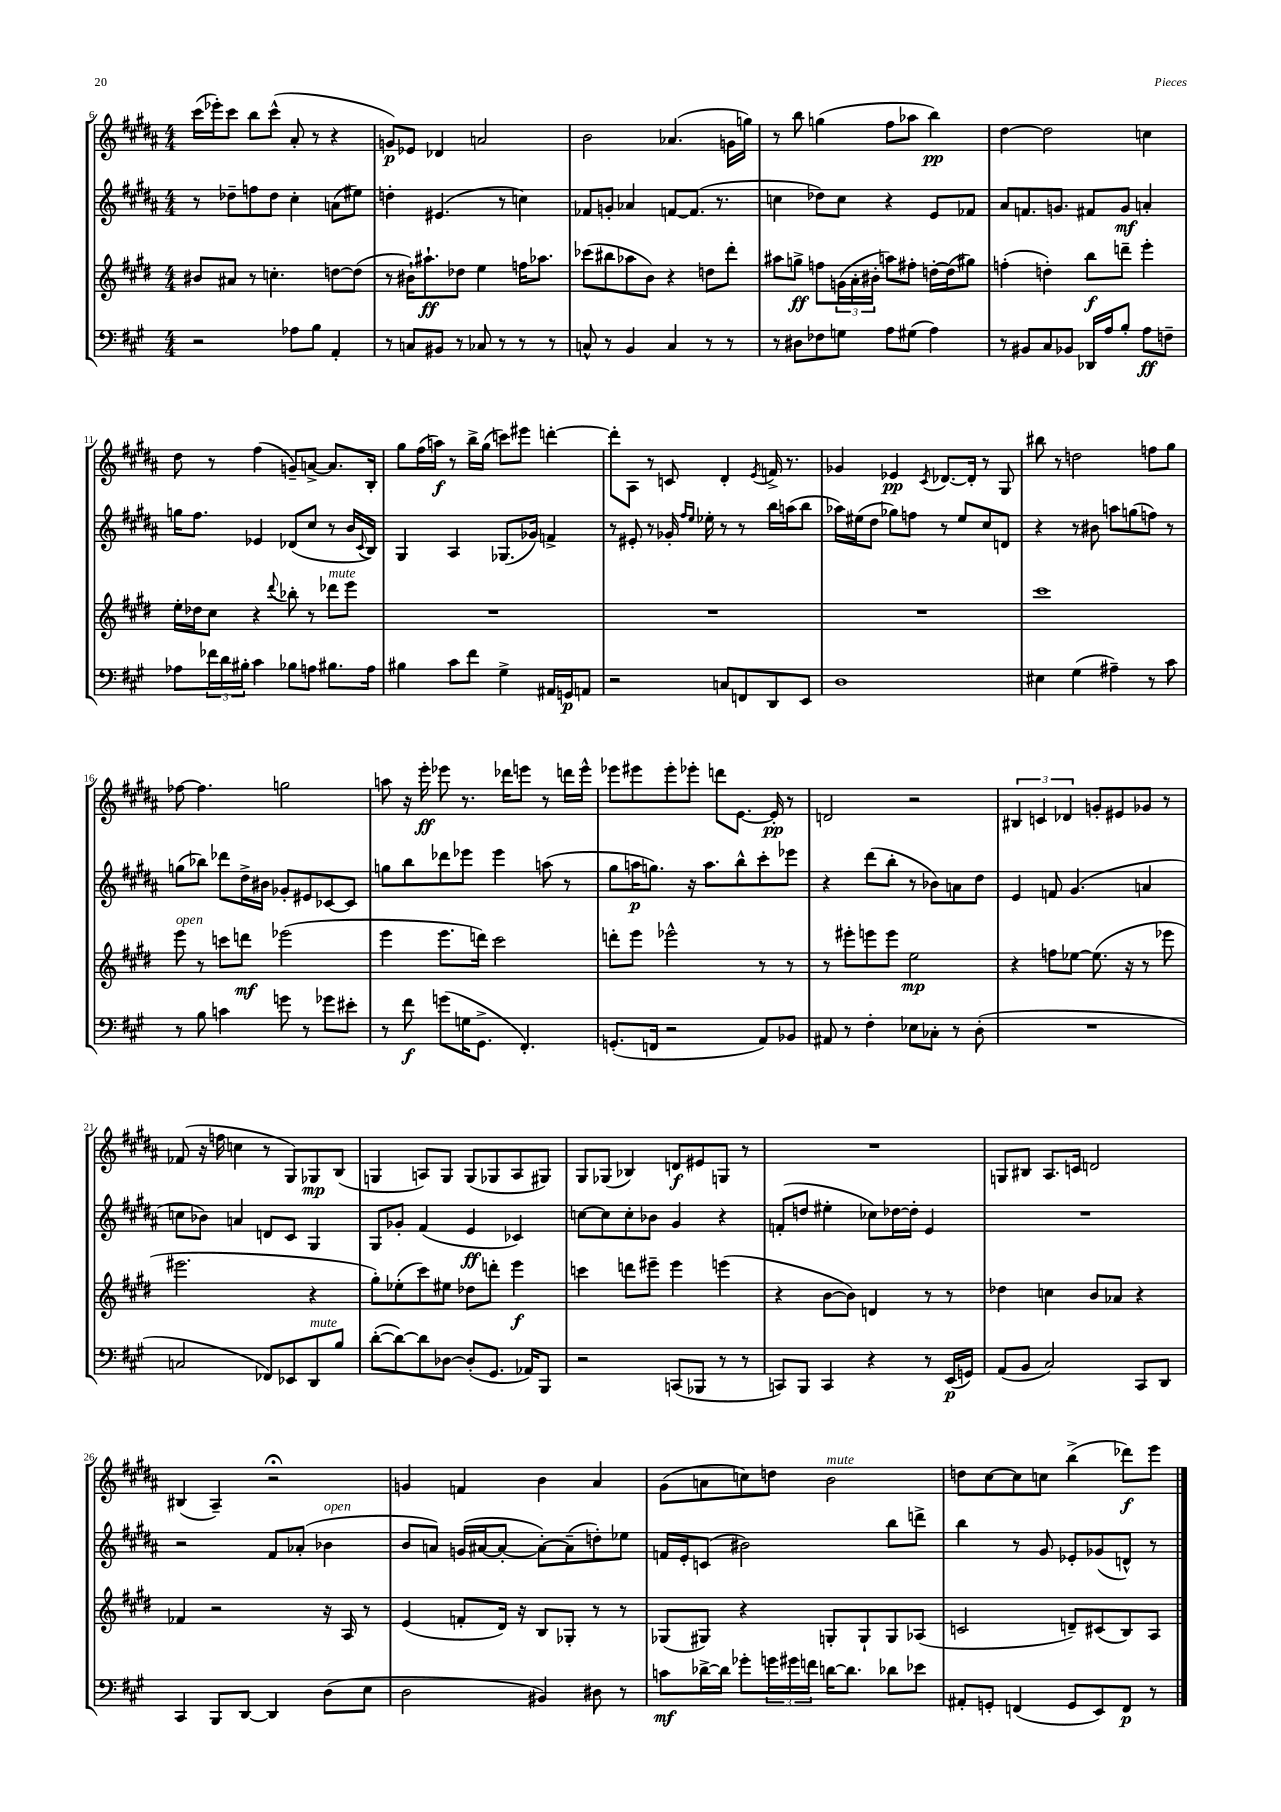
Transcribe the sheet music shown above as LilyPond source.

<<
\new StaffGroup <<
\new Staff = "s0" {
    \clef treble \key b \major \numericTimeSignature \time 4/4
    cis'''16( ees'''16-.) cis'''8 b''8 cis'''8-^( ais'8-. r8 r4 |
    g'8\p) ees'8 des'4 a'2 |
    b'2 aes'4.( g'16 g''16) |
    r8 b''8 g''4( fis''8 aes''8 b''4\pp) |
    dis''4~ dis''2 c''4 |
    dis''8 r8 fis''4( g'8--) a'8~-> a'8. b16-. |
    gis''8 fis''16( a''16\f) r8 b''16-> gis''16( c'''8) eis'''8 d'''4~-. |
    d'''8-. ais8 r8 c'8 dis'4-. \acciaccatura { e'8 } f'16-> r8. |
    ges'4 ees'4\pp \acciaccatura { cis'8 } des'8.~ des'16-. r8 gis8 |
    bis''8 r8 d''2 f''8 gis''8 |
    fes''8~ fes''4. g''2 |
    a''8 r16 e'''16-.\ff ees'''8 r8. des'''16 e'''8 r8 d'''16 e'''16-^ |
    ees'''8 eis'''8 eis'''8-. ees'''8-. d'''8 e'8.~ e'16-.\pp r8 |
    d'2 r2 |
    \tuplet 3/2 { bis4 c'4 des'4 } g'8-. eis'8 ges'8 r8 |
    fes'8( r16 f''16 c''4 r8 gis8) ges8\mp b8( |
    g4 a8) g8 g8( ges8 a8 gis8) |
    gis8 ges8( bes4) d'8\f eis'8 g8 r8 |
    R1 |
    g8 bis8 ais8. c'16 d'2 |
    bis4( ais4--) r2\fermata |
    g'4 f'4 b'4 ais'4 |
    gis'8( a'8 c''8) d''8 b'2^\markup { \italic "mute" } |
    d''8 cis''8~ cis''8 c''8 b''4->( des'''8\f) e'''8 \bar "|." |
}
\new Staff = "s1" {
    \clef treble \key b \major \numericTimeSignature \time 4/4
    r8 des''8-- f''8 des''8 cis''4-. a'8( eis''8) |
    d''4-. eis'4.( r8 c''4) |
    fes'8 g'8-. aes'4 f'8~ f'8.( r8. |
    c''4 des''8) c''8 r4 e'8 fes'8 |
    ais'8 f'8. g'8. fis'8 g'8\mf a'4-. |
    g''16 fis''8. ees'4 des'8( cis''8 r8 b'16 \appoggiatura { cis'8 } b16) |
    gis4 ais4 ges8.( ges'16) f'4-> |
    r8 eis'8-. r8 ges'16-. \grace { fis''16 e''16 } ees''16-. r8 r8 b''16 a''16( b''8 |
    aes''16) eis''16( dis''8 ges''8) f''8 r8 eis''8 cis''8 d'8 |
    r4 r8 bis'8 a''8 g''8( f''8) r8 |
    g''8( bes''8) des'''8 dis''16-> bis'16 ges'8-. eis'8 ces'8~ ces'8 |
    g''8 b''8 des'''8 ees'''8 ees'''4 a''8( r8 |
    gis''8 a''16\p g''8.) r16 a''8. b''8-^ cis'''8-. ees'''8 |
    r4 dis'''8( b''8-. r8 bes'8) a'8 dis''8 |
    e'4 f'8 gis'4.( a'4 |
    c''8 bes'8) a'4 d'8 cis'8 gis4 |
    gis8 ges'8-. fis'4( e'4\ff ces'4) |
    c''8~ c''8 c''8-. bes'8 gis'4 r4 |
    f'8-.( d''8 eis''4-. ces''8) des''16~ des''16-. e'4 |
    R1 |
    r2 fis'8 aes'8-.( bes'4^\markup { \italic "open" } |
    b'8 a'8) g'16( ais'16~ ais'8~-. ais'8~-.) ais'8--( d''8-.) ees''8 |
    f'16 e'16-. c'8( bis'2) b''8 d'''8-> |
    b''4 r8 gis'8 ees'8-. ges'8( d'8-^) r8 \bar "|." |
}
\new Staff = "s2" {
    \clef treble \key e \major \numericTimeSignature \time 4/4
    bis'8 ais'8 r8 c''4.-. d''8~ d''8( |
    r8 bis'16-!) ais''8.-!\ff des''8 e''4 f''16 aes''8. |
    ces'''8( bis''8 aes''8 b'8) r4 d''8 dis'''8-. |
    ais''8 g''8->\ff f''8 \tuplet 3/2 { g'16( a'16-. bis'16-. } a''8) fis''8-. d''16~-. d''16( gis''8) |
    f''4-.( d''4-.) b''8\f d'''8-- e'''4-. |
    e''16-. des''16 cis''8 r4 \appoggiatura { dis'''8 } bes''8-. r8 des'''8^\markup { \italic "mute" } e'''8 |
    R1 |
    R1 |
    R1 |
    cis'''1 |
    e'''8^\markup { \italic "open" } r8 c'''8 d'''8\mf ees'''2( |
    e'''4 e'''8. d'''16) cis'''2 |
    d'''8-. e'''8 ees'''2-^ r8 r8 |
    r8 eis'''8-. e'''8 e'''8 e''2\mp |
    r4 f''8 ees''8~ ees''8.( r16 r8 ees'''8 |
    eis'''2. r4 |
    gis''8-.) ees''8-.( cis'''8) eis''8 des''8 d'''8-. e'''4\f |
    c'''4 d'''8 eis'''8-- eis'''4 e'''4( |
    r4 b'8~ b'8) d'4 r8 r8 |
    des''4 c''4 b'8 aes'8 r4 |
    fes'4 r2 r16 a16 r8 |
    e'4( f'8-. dis'16) r16 b8 ges8-. r8 r8 |
    ges8( gis8) r4 g8-. g8-! g8 aes8( |
    c'2 d'8--) cis'8( b8) a8 \bar "|." |
}
\new Staff = "s3" {
    \clef bass \key a \major \numericTimeSignature \time 4/4
    r2 aes8 b8 a,4-. |
    r8 c8 bis,8 r8 ces8 r8 r8 r8 |
    c8-^ r8 b,4 c4 r8 r8 |
    r8 dis8 fes8 g8 a8 gis8( a4) |
    r8 bis,8 cis8 bes,8 des,16 a16 b8-. a8\ff f8-- |
    aes8 \tuplet 3/2 { fes'16 d'16 bis16-. } cis'4 bes8 a8 bis8. a16 |
    bis4 cis'8 fis'8 gis4-> ais,16 g,16\p a,8 |
    r2 c8 f,8 d,8 e,8 |
    d1 |
    eis4 gis4( ais4--) r8 cis'8 |
    r8 b8 c'4 g'8 r8 ges'8 eis'8-. |
    r8 fis'8\f g'8( g16 gis,8.-> fis,4.-.) |
    g,8.-.( f,16 r2 a,8) bes,8 |
    ais,8 r8 fis4-. ees8 ces8-. r8 d8-.( |
    R1 |
    c2 fes,8) ees,8 d,8^\markup { \italic "mute" } b8 |
    d'8~-.( d'8~) d'8 des8~ des8-.( gis,8. aes,16) b,,8 |
    r2 c,8( bes,,8 r8 r8 |
    c,8) b,,8 c,4 r4 r8 e,16\p( g,16) |
    a,8( b,8 cis2) cis,8 d,8 |
    cis,4 b,,8 d,8~ d,4 d8( e8 |
    d2 bis,4) dis8 r8 |
    c'8\mf des'16~-> des'16 ges'8-. \tuplet 3/2 { g'16 gis'16 f'16 } d'16~ d'8. des'8 ees'8 |
    ais,8-. g,8-. f,4( g,8 e,8) f,8\p r8 \bar "|." |
}
>>
>>
\layout { \context { \Score currentBarNumber = #6 } }
